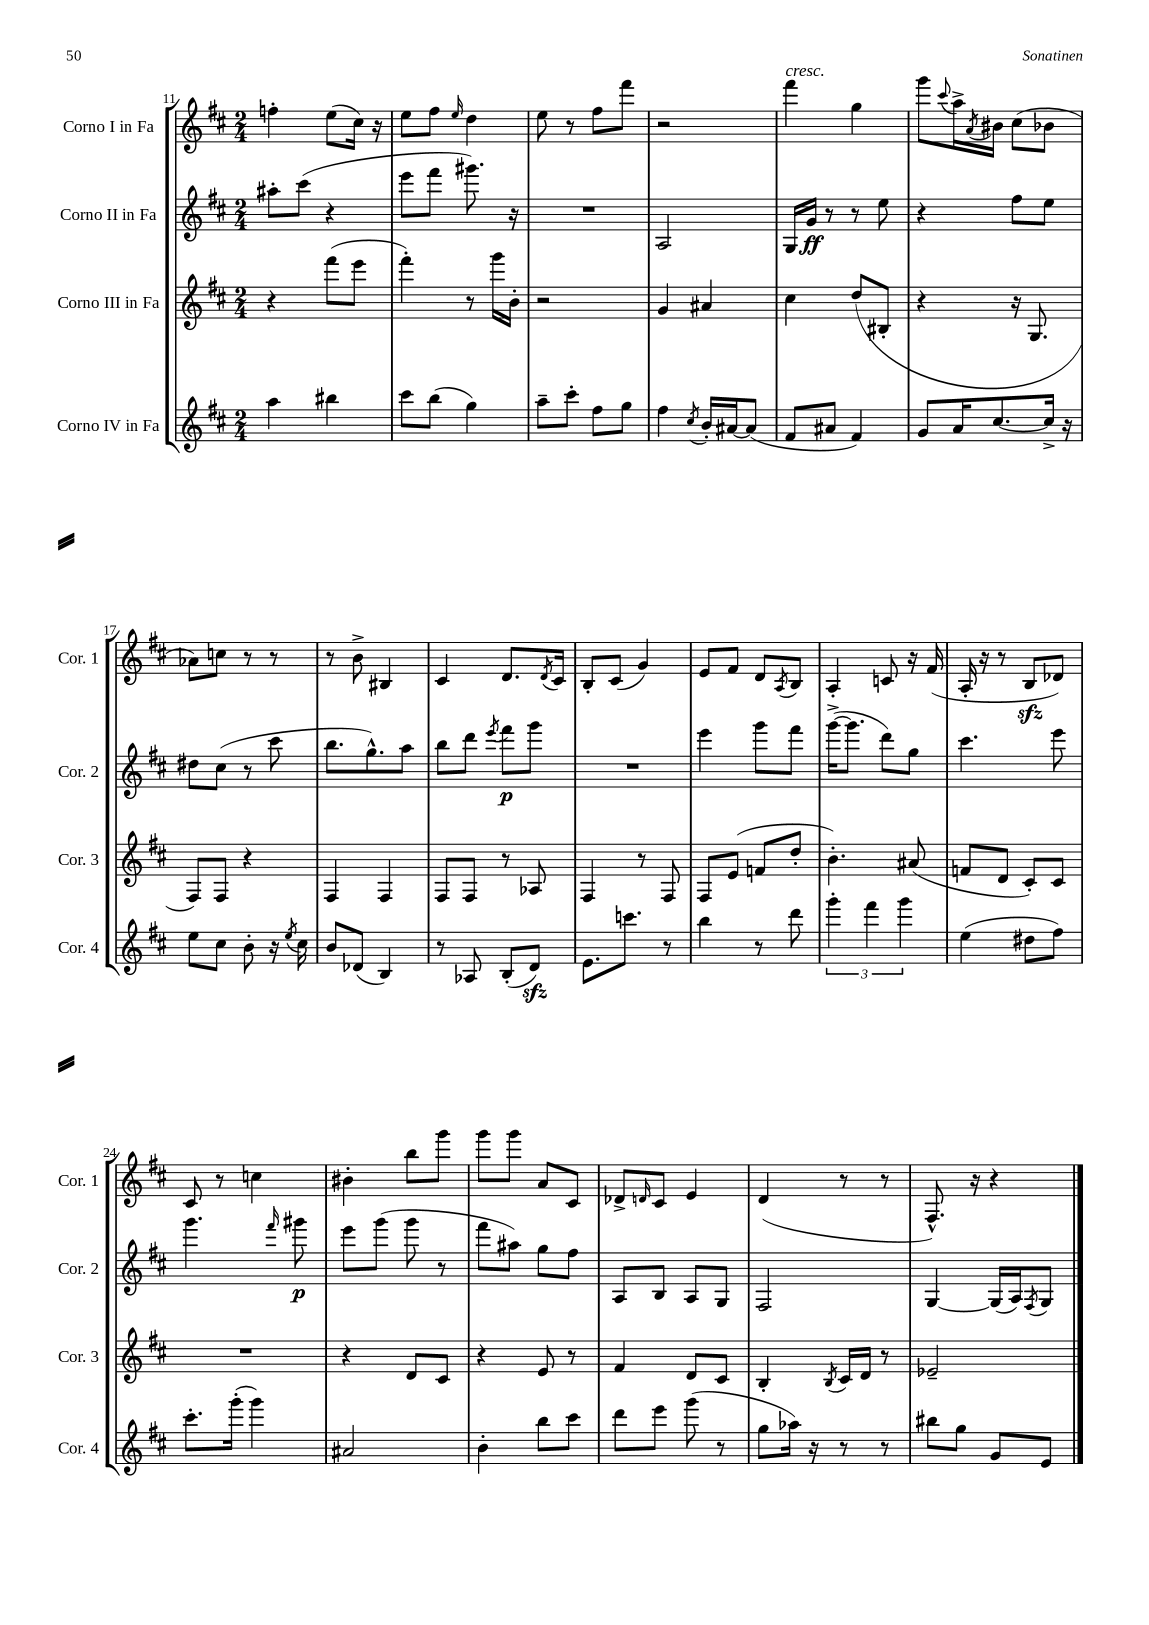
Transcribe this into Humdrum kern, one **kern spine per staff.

**kern	**kern	**kern	**kern
*staff4	*staff3	*staff2	*staff1
*clefG2	*clefG2	*clefG2	*clefG2
*k[f#c#]	*k[f#c#]	*k[f#c#]	*k[f#c#]
*M2/4	*M2/4	*M2/4	*M2/4
4aa\	4r	8aa#'\L	4ff'\
.	.	(8ccc#\J	.
4bb#\	(8fff#\L	4r	(8ee\L
.	8eee\J	.	16cc#\Jk)
.	.	.	16r
=	=	=	=
8ccc#\L	4fff#'\)	8eee\L	8ee\L
(8bb\J	.	8fff#\J	8ff#\J
.	.	.	16qqee/
4gg\)	8r	8.ggg#\)	4dd\
.	16ggg\LL	.	.
.	16b'\JJ	16r	.
=	=	=	=
8aa~\L	2r	2r	8ee\
8ccc#'\J	.	.	8r
8ff#\L	.	.	8ff#\L
8gg\J	.	.	8fff#\J
=	=	=	=
4ff#\	4g/	2A/	2r
8qcc#/	.	.	.
16b'/LL	4a#/	.	.
[16a#/J	.	.	.
(8a#/]J	.	.	.
=	=	=	=
8f#/L	4cc#\	16G/LL	4fff#\
.	.	16g/JJ	.
8a#/J	.	8r	.
4f#/)	(8dd/L	8r	4gg\
.	8B#'/J	8ee\	.
=	=	=	=
8g/L	4r	4r	8ggg\L
.	.	.	8qqccc#/
16a/K	.	.	16aa^\L
.	.	.	8qa/
[8.cc#/	.	.	16b#\JJ
.	16r	8ff#\L	(8cc#\L
.	8.G/	.	.
16cc#^/]Jk	.	8ee\J	8b-\J
16r	.	.	.
=	=	=	=
8ee\L	8F#/L)	8dd#\L	8a-\L)
8cc#\J	8F#/J	(8cc#\J	8cc\J
8b'\	4r	8r	8r
16r	.	8ccc#\	8r
8qee/	.	.	.
16cc#\	.	.	.
=	=	=	=
8b/L	4F#/	8.bb\L	8r
(8d-/J	.	.	8b^\
.	.	8.gg^^\)	.
4B/)	4F#/	.	4B#/
.	.	8aa\J	.
=	=	=	=
8r	8F#/L	8bb\L	4c#/
8A-/	8F#/J	8ddd\J	.
.	.	8qeee/	.
(8B'/L	8r	8fff#\L	8.d/L
8d/J)	8A-/	8ggg\J	.
.	.	.	8qd/
.	.	.	16c#/Jk
=	=	=	=
8.e\L	4F#/	2r	8B'/L
.	.	.	(8c#/J
8.ccc\J	.	.	.
.	8r	.	4g/)
8r	8F#/	.	.
=	=	=	=
4bb\	8F#/L	4eee\	8e/L
.	(8e/J	.	8f#/J
8r	8f/L	8ggg\L	8d/L
.	.	.	8qA/
8ddd\	8dd'/J	8fff#\J	8B/J
=	=	=	=
6ggg'\	4.b'\)	([16ggg^\LK	4A'/
.	.	8.ggg\]J	.
6fff#\	.	.	.
.	.	8ddd\L)	8c/
6ggg\	.	.	.
.	(8a#/	8gg\J	16r
.	.	.	(16f#/
=	=	=	=
(4ee\	8f/L	4.ccc#\	16A'/
.	.	.	16r
.	8d/J	.	8r
8dd#\L	8c#'/L)	.	8B/L
8ff#\J)	8c#/J	8eee\	8d-/J)
=	=	=	=
8.ccc#'\L	2r	4.ggg\	8c#/
.	.	.	8r
(16ggg'\Jk	.	.	.
4ggg\)	.	.	4cc\
.	.	16qqfff#/	.
.	.	8ggg#\	.
=	=	=	=
2a#/	4r	8eee\L	4b#'\
.	.	(8ggg\J	.
.	8d/L	8ggg\	8bb\L
.	8c#/J	8r	8ggg\J
=	=	=	=
4b'\	4r	8fff#\L	8ggg\L
.	.	8aa#\J)	8ggg\J
8bb\L	8e/	8gg\L	8a/L
8ccc#\J	8r	8ff#\J	8c#/J
=	=	=	=
8ddd\L	4f#/	8A/L	8d-^/L
.	.	.	16qqd/
8eee\J	.	8B/J	8c#/J
(8ggg\	8d/L	8A/L	4e/
8r	8c#/J	8G/J	.
=	=	=	=
8gg\L	4B'/	2F#/	(4d/
16aa-\Jk)	.	.	.
16r	.	.	.
.	8qB/	.	.
8r	16c#/LL	.	8r
.	16d/JJ	.	.
8r	8r	.	8r
=	=	=	=
8bb#\L	2e-~/	[4G/	8.F#^^/)
8gg\J	.	.	.
.	.	.	16r
8g/L	.	(16G/]LL	4r
.	.	16A/J)	.
.	.	8qF#/	.
8e/J	.	8G/J	.
==	==	==	==
*-	*-	*-	*-
